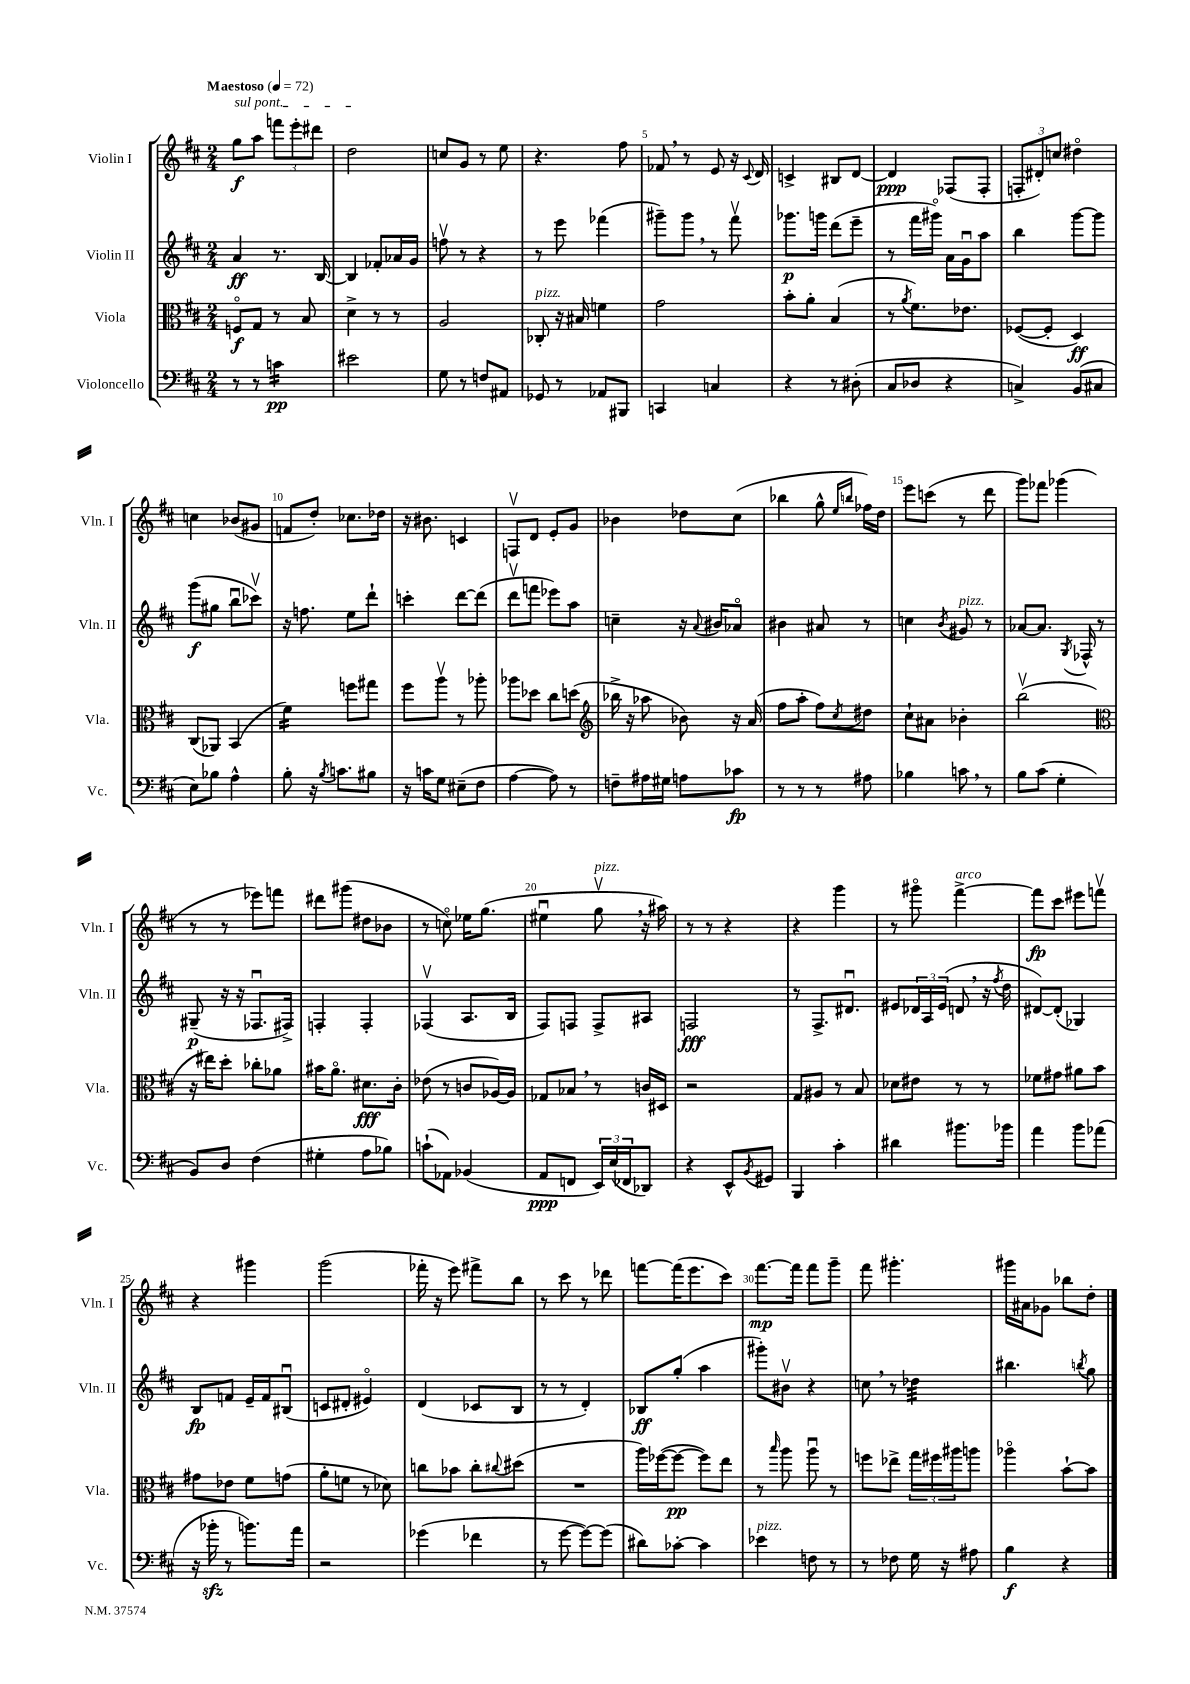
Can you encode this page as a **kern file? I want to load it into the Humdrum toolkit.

**kern	**kern	**kern	**kern
*staff4	*staff3	*staff2	*staff1
*clefF4	*clefC3	*clefG2	*clefG2
*k[f#c#]	*k[f#c#]	*k[f#c#]	*k[f#c#]
*M2/4	*M2/4	*M2/4	*M2/4
*MM72	*MM72	*MM72	*MM72
8r	8Fo	4a	8gg
8r	8G	.	8aa
4c	8r	8.r	12fff
.	.	.	12eee'
.	8B	.	.
.	.	.	12ddd#
.	.	[16B	.
=	=	=	=
2e#	4d^	4B]	2dd
.	8r	8f-'	.
.	8r	16a-	.
.	.	16g	.
=	=	=	=
8G	2A	8ffv	8cc
8r	.	8r	8g
8F	.	4r	8r
8AA#	.	.	8ee
=	=	=	=
8GG-	8C-'	8r	4.r
8r	16r	8eee	.
.	16B#	.	.
8AA-	4f	(4fff-	.
8BBB#	.	.	8ff#
=	=	=	=
4CC	2g	8ggg#~)	8f-
.	.	8ggg#	8r
4C	.	8r	8e
.	.	8fff#v	16r
.	.	.	8qqc#
.	.	.	16d
=	=	=	=
4r	8b'	8.ggg-	4c^
.	8a'	.	.
.	.	16ggg	.
8r	(4B	(8ddd	8B#
(8D#'	.	8eee~	[8d
=	=	=	=
8C#	8r	8r	4d]
.	8qa	.	.
8D-	8.f#)	16fff#	.
.	.	16ggg#o)	.
4r	.	16a	(8F-
.	8.e-	16gu	.
.	.	8aa	8F-'
=	=	=	=
4C^)	([8F-	4bb	12F'
.	.	.	12d#')
.	8F-']	.	.
.	.	.	12cc
(8BB	4D)	[8ggg	4dd#o
8C#	.	8ggg]	.
=	=	=	=
8E)	(8C#	(8ggg	4cc
8B-	8AA-)	8gg#	.
4A^^	(4BB	8bbu	(8b-
.	.	8ccc-v)	8g#
=	=	=	=
8B'	4f#)	16r	8f
.	.	8.ff	.
16r	.	.	8dd')
8qB	.	.	.
8.c	.	.	.
.	8ff	8ee	8.cc-
8B#	8gg#	8ddd`	.
.	.	.	16dd-
=	=	=	=
16r	8ff#	4ccc'	16r
16c	.	.	8.b#
8G	8aav	.	.
(8E#~	8r	[8ddd	4c
8F#	8aa-'	(8ddd]	.
=	=	=	=
[4A	8aa-	8dddv	8Fv
.	8dd-	8fff	8d
8A])	8cc#	8eee-)	8e'
8r	(8dd	8aa	8g
=	=	=	=
*	*clefG2	*	*
8F~	16bb-^	4cc~	4b-
.	16r	.	.
16A#	8aa-	.	.
16G#	.	.	.
8A	8b-)	16r	8dd-
.	.	8qqa	.
.	.	16b#	.
8c-	16r	8a-o	(8cc#
.	(16a	.	.
=	=	=	=
8r	8ff#	4b#	4bb-
8r	8aa'	.	.
8r	8ff#)	8a#	8gg^^
.	.	.	16qqee
.	8qcc#	.	16qqbb
8A#	8dd#	8r	16ff-)
.	.	.	16dd
=	=	=	=
4B-	8cc#`	4cc	8eee
.	8a#	.	(8ccc
.	.	8qb	.
8c	4b-'	8g#	8r
8r	.	8r	8ddd
=	=	=	=
8B	(2bbv	[8a-	8ggg)
(8c#	.	8.a-]	8fff-
4G'	.	.	(4ggg-
.	.	8qG	.
.	.	16F-^^	.
.	.	8r	.
=	=	=	=
*	*clefC3	*	*
8BB)	16r	(8G#~	8r
.	16ee#)	.	.
8D	8dd'	16r	8r
.	.	16r	.
(4F#	8cc-'	8.F-u	8eee-)
.	8a-	.	8fff
.	.	16F#^)	.
=	=	=	=
4G#'	16b#	4F'	8ddd#
.	8.ao	.	.
.	.	.	(8ggg#
8A	8.d#	4F'	8dd#
8B-)	.	.	8b-
.	16c#'	.	.
=	=	=	=
(8c`	(8e-	(4F-v	8r
8AA-)	8r	.	8cco)
(4BB-	8c	8.A	16ee-
.	.	.	(8.gg
.	[16A-)	.	.
.	16A-]	16B	.
=	=	=	=
8AA	8G-	8F#)	4ee#u
8FF	8B-	8F	.
24EE)	8r	8F^	8ggv
(24E	.	.	.
24FF-	.	.	.
8DD-)	16c	8A#	16r
.	16D#	.	16aa#)
=	=	=	=
4r	2r	2F	8r
.	.	.	8r
8EE^^	.	.	4r
8qBB	.	.	.
8GG#	.	.	.
=	=	=	=
4BBB	8G	8r	4r
.	8A#	8.F#^	.
4c#'	8r	.	4ggg
.	.	8.d#u	.
.	8B	.	.
=	=	=	=
4d#	8d-	8e#	8r
.	8e#	24d-	8ggg#o
.	.	24A	.
.	.	(24e#	.
8.b#	8r	8d	[4fff#^
.	8r	16r	.
.	.	8qff#	.
16b-	.	16dd	.
=	=	=	=
4a	8f-	[8d#)	8fff#]
.	8g#	(8d#']	8ccc#
8b	8a#	4G-)	8eee#
(8a-	8b	.	8fffv
=	=	=	=
16r	8g#	8B	4r
16b-'	.	.	.
8r	8e-	8f	.
8.b)	8f#	16e~	4ggg#
.	.	16f	.
.	(8g	(8B#u	.
16a	.	.	.
=	=	=	=
2r	8a'	8c	(2ggg
.	8f	8d#'	.
.	8r	4e#o)	.
.	8d-)	.	.
=	=	=	=
(4g-	8cc	(4d	16fff-'
.	.	.	16r
.	8b-	.	8eee)
4f-	8cc'	8c-	8fff#^
.	8qqcc#	.	.
.	(8dd#	8B	8bb
=	=	=	=
8r	2r	8r	8r
[8g	.	8r	8ccc#
8g_)	.	4d')	8r
(8g]	.	.	8ddd-
=	=	=	=
8d#)	16aa)	8B-	[8fff
.	([16ff-	.	.
[8c-'	8ff-_	(8gg'	(16fff]
.	.	.	8.eee
4c-]	8ff-])	4aa	.
.	8ee	.	8ccc#)
=	=	=	=
4e-	8r	8ggg#')	[8.fff#
.	16qqbb	.	.
.	8aa	8b#v	.
.	.	.	16fff#]
8F	8aau	4r	8fff#
8r	8r	.	8ggg~
=	=	=	=
8r	8ff	8cc	8fff#
8F-	8ee-^	8r	4.ggg#'
16G	24gg	4dd-	.
.	24ff#	.	.
16r	.	.	.
.	24aa#	.	.
8A#	8aa	.	.
=	=	=	=
4B	4aa-o	4.bb#	16ggg#
.	.	.	16a#
.	.	.	8g-
4r	[8b`	.	8bb-
.	.	8qbb	.
.	8b]	8gg	8dd'
==	==	==	==
*-	*-	*-	*-
